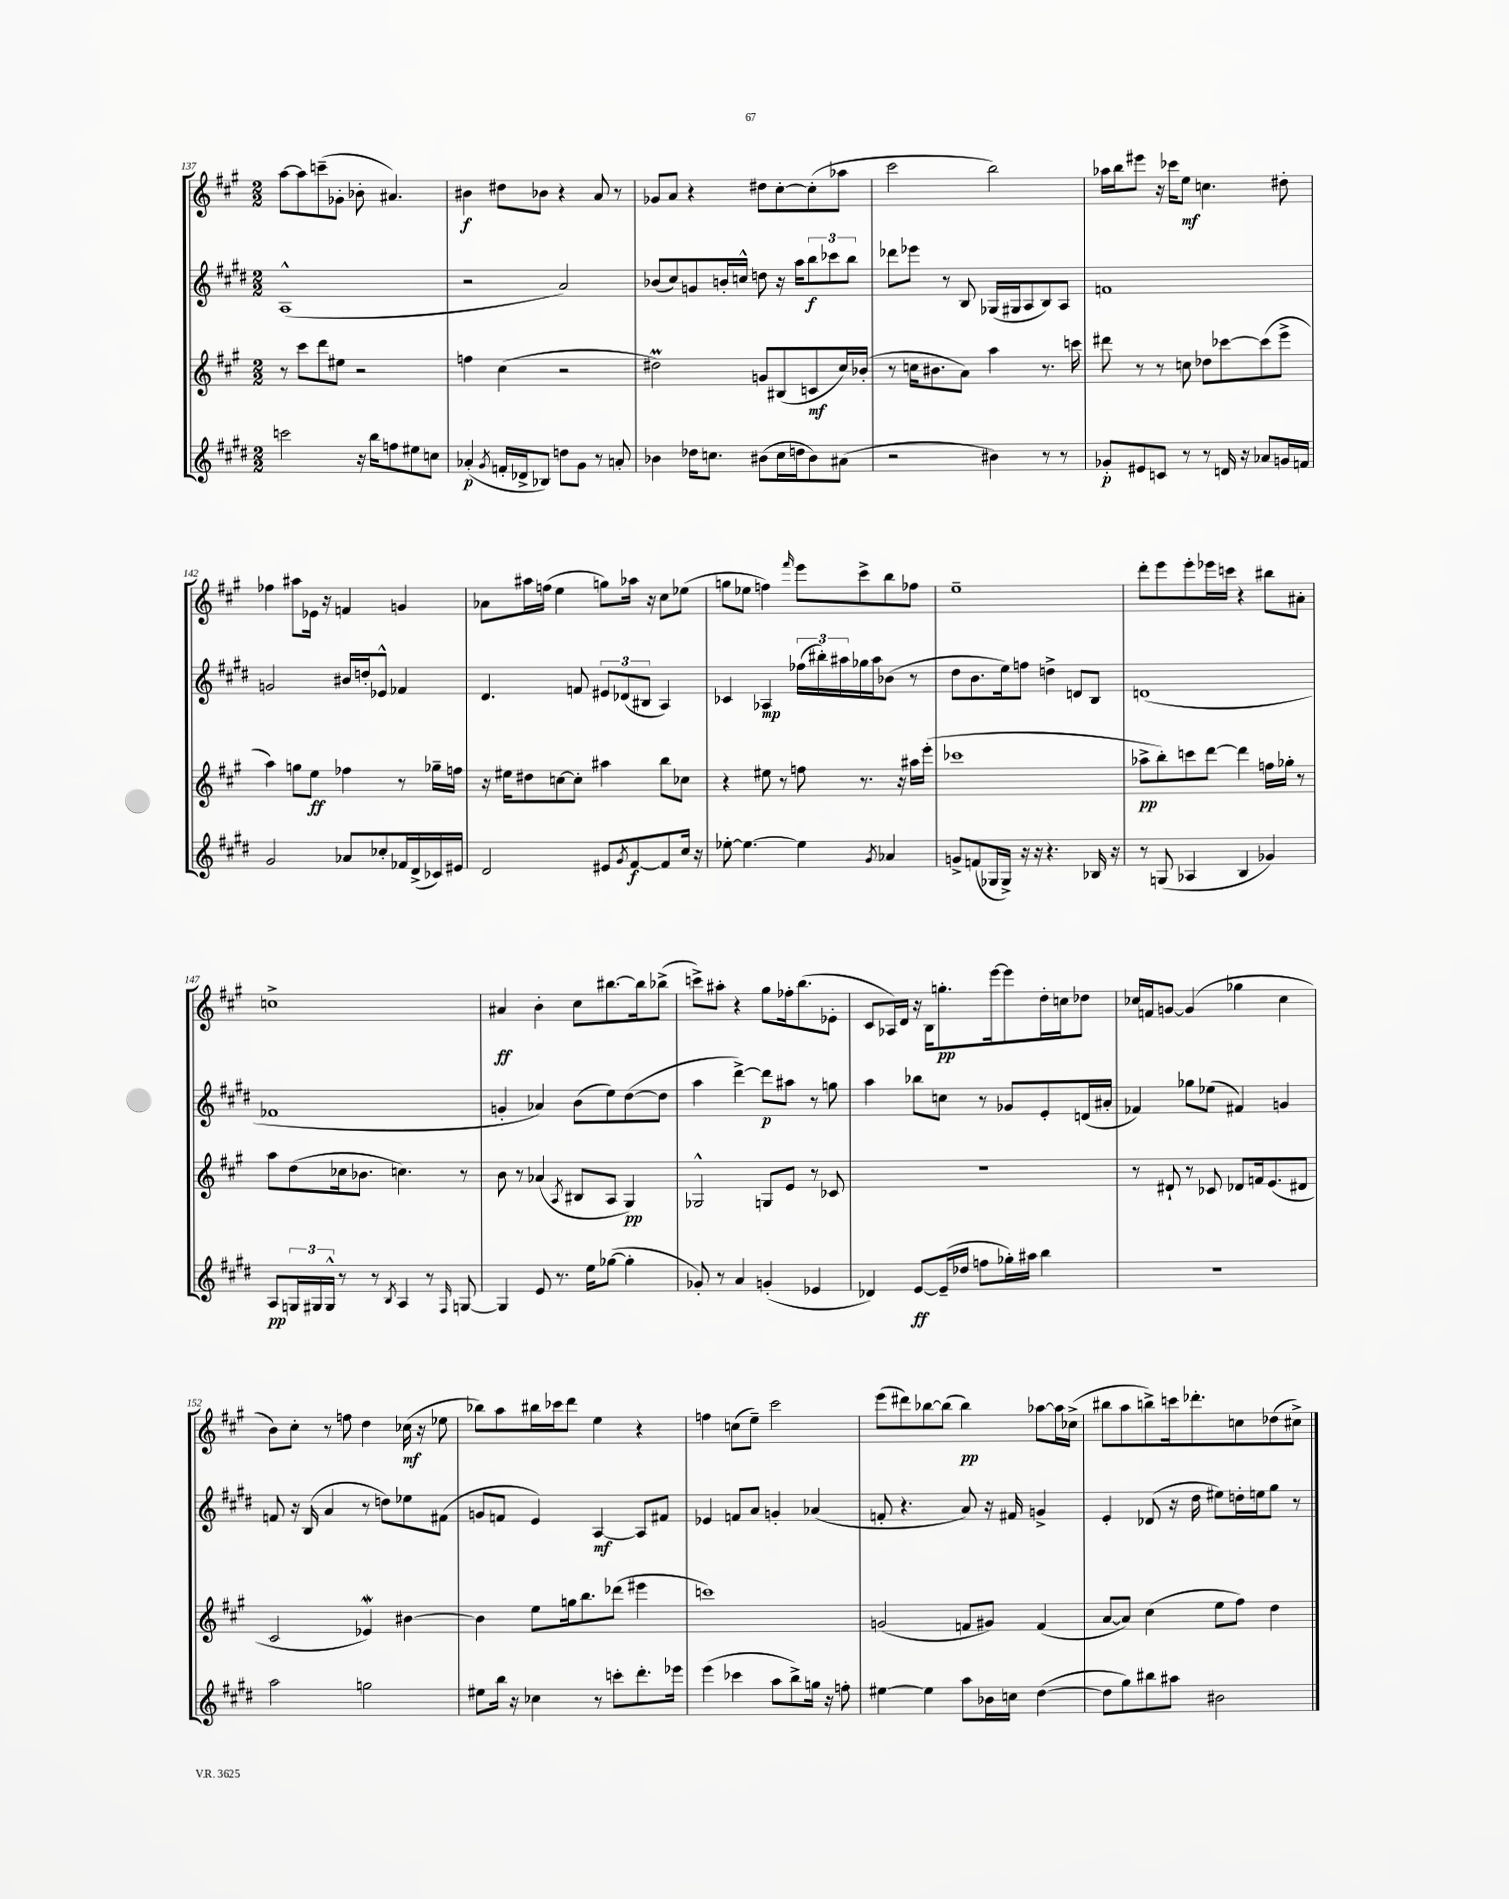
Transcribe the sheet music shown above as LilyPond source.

<<
\new StaffGroup <<
\new Staff = "s0" {
    \clef treble \key a \major \numericTimeSignature \time 2/2
    a''8~ a''8 c'''8--( ges'8-. bes'8-. ais'4.) |
    bis'4\f dis''8 bes'8 r4 a'8 r8 |
    ges'8 a'8 r4 dis''8 cis''8~-. cis''8-.( aes''8 |
    cis'''2 b''2) |
    aes''16 b''16 eis'''8 r16 ces'''16 e''8\mf c''4. dis''8-. |
    fes''4 ais''8 ees'16 r16 f'4 g'4 |
    aes'8 ais''16 f''16( e''4 g''8) aes''16 r16 cis''8 ees''8( |
    g''8 ees''8 f''4) \grace { fis'''16 } e'''8 cis'''8-> b''8 fes''8 |
    e''1-- |
    d'''8-. e'''8 e'''8-. ees'''16 c'''16 r4 bis''8 ais'8-. |
    c''1-> |
    ais'4\ff b'4-. cis''8 bis''8.~ bis''16 bes''8->( |
    c'''8->) ais''8-. r4 gis''8 fes''16-. b''8.( ees'8-. |
    cis'8 aes16) d'16 r16 b16 g''8.-.\pp e'''16~ e'''8 d''16-. c''16 des''8 |
    ces''16 f'16 g'8~ g'4( ges''4 ces''4 |
    b'8) cis''8-. r8 f''8 d''4 ces''16\mf( r16 ees''8 |
    bes''8) a''8 bis''16 ces'''16 d'''8 e''4 r4 |
    f''4 c''8( e''8--) cis'''2 |
    e'''8( dis'''8) bes''8~ bes''8( bes''4\pp) aes''8~ aes''16 ces''16->( |
    bis''8 a''8 b''8->) c'''16 des'''8.-. c''8 des''8( cis''8->) \bar "|." |
}
\new Staff = "s1" {
    \clef treble \key e \major \numericTimeSignature \time 2/2
    a1-^( |
    r2 a'2) |
    bes'8( cis''8) g'8 b'16-. c''16-^ d''8 r16 a''16 \tuplet 3/2 { b''8\f ces'''8 b''8 } |
    des'''8 ees'''8 r8 b8 ges16( gis16 a8 b8) a8 |
    f'1 |
    g'2 bis'16 d''16-. ees'8-^ fes'4 |
    dis'4. f'8 \tuplet 3/2 { eis'8 des'8( bis8 } a4) |
    ces'4 aes4\mp \tuplet 3/2 { fes''16( bis''16-.) ais''16 } ges''16 ais''16 bes'8( r8 |
    dis''8 b'8. e''16) f''8 d''4-> d'8 b8 |
    d'1( |
    fes'1 |
    g'4-. aes'4) b'8( e''8) dis''8~( dis''8 |
    a''4 dis'''4~->) dis'''8\p ais''8 r8 g''8 |
    a''4 bes''8 c''8 r8 ges'8 e'8-. d'16( ais'16-. |
    fes'4) ges''8 ees''8( fis'4) g'4 |
    f'8 r16 b16( a'4 r8 d''8) ees''8 fis'8( |
    g'8 f'8 e'4) a4~\mf a8 fis'8 |
    ees'4 f'8 a'8 g'4-. aes'4( |
    f'8-. r4. a'8) r16 fis'16 g'4-> |
    e'4-. des'8( r16 dis''16 eis''8) d''16-. e''16 gis''8 r8 \bar "|." |
}
\new Staff = "s2" {
    \clef treble \key a \major \numericTimeSignature \time 2/2
    r8 cis'''8 d'''8 eis''8 r2 |
    f''4 cis''4( r2 |
    dis''2\prall) g'8 bis8( c'8\mf cis''16) bes'16-.( |
    r8 c''16 bis'8. a'8) a''4 r8. c'''16 |
    dis'''8 r8 r8 c''8 des''8 ces'''8~ ces'''8( e'''8-> |
    a''4) g''8 e''8\ff fes''4 r8 ges''16-- f''16 |
    r16 eis''16 dis''8 c''8~ c''8-. ais''4 b''8 ces''8 |
    r4 eis''8 r8 f''8 r8. r16 ais''16 e'''16-.( |
    ces'''1 |
    aes''8->\pp b''8-.) c'''8 d'''8~ d'''4 f''16 ges''16-. r8 |
    a''8 d''8( ces''16 bes'8. c''4.) r8 |
    b'8 r8 aes'4( \acciaccatura { a8 } bis8 a8 gis4\pp) |
    ges2-^ g8 e'8 r8 ces'8 |
    r1 |
    r8 dis'8-! r8 ces'8 des'8 f'16 e'8.( dis'8 |
    cis'2 ees'4\mordent) bis'4~ |
    bis'4 e''8 g''16 b''8. des'''8( eis'''4 |
    c'''1) |
    g'2( f'8 gis'8) f'4( |
    a'8~ a'8) cis''4( e''8 fis''8) d''4 \bar "|." |
}
\new Staff = "s3" {
    \clef treble \key e \major \numericTimeSignature \time 2/2
    c'''2 r16 b''16 f''8 eis''8 c''8 |
    aes'4-.\p( \acciaccatura { gis'8 } f'16-. des'16-> bes8) d''8 gis'8 r8 a'8-. |
    bes'4 des''16 c''8. bis'8( c''16 d''16 bis'8) ais'8( |
    r2 bis'4) r8 r8 |
    ges'8-.\p eis'8 c'8 r8 r8 d'16 r16 aes'8 g'16 f'16 |
    gis'2 aes'8 ces''8-. fes'16 dis'16->( ces'16) eis'16 |
    dis'2 eis'8 \acciaccatura { gis'8 } fis'8~\f fis'8 cis''16 r16 |
    ees''8~-. ees''4.~ ees''4 \acciaccatura { gis'8 } aes'4 |
    g'8-> f'8( ges16 ges16->) r16 r16 r4. bes16 r16 |
    r8 g8( aes4 b4 ges'4) |
    a8\pp \tuplet 3/2 { g16 gis16 gis16-^ } r8 r8 \acciaccatura { b8 } a4 r8 \grace { fis16 } g8~ |
    g4 e'8 r8. e''16 ges''8~( ges''4-. |
    ges'8-.) r8 a'4 g'4-.( ees'4 |
    des'4) e'8~\ff e'16--( des''16 f''8 ges''16-.) ais''16 b''4 |
    R1 |
    a''2 g''2 |
    eis''8 b''16 r16 ces''4 r8 c'''8-. dis'''8.-. ees'''16 |
    e'''4( ces'''4 a''8 b''8->) g''16 r16 f''8-. |
    eis''4~ eis''4 a''8 bes'16 c''16 dis''4~( |
    dis''8 gis''8) bis''8 ais''8 bis'2 \bar "|." |
}
>>
>>
\layout { \context { \Score currentBarNumber = #137 } }
